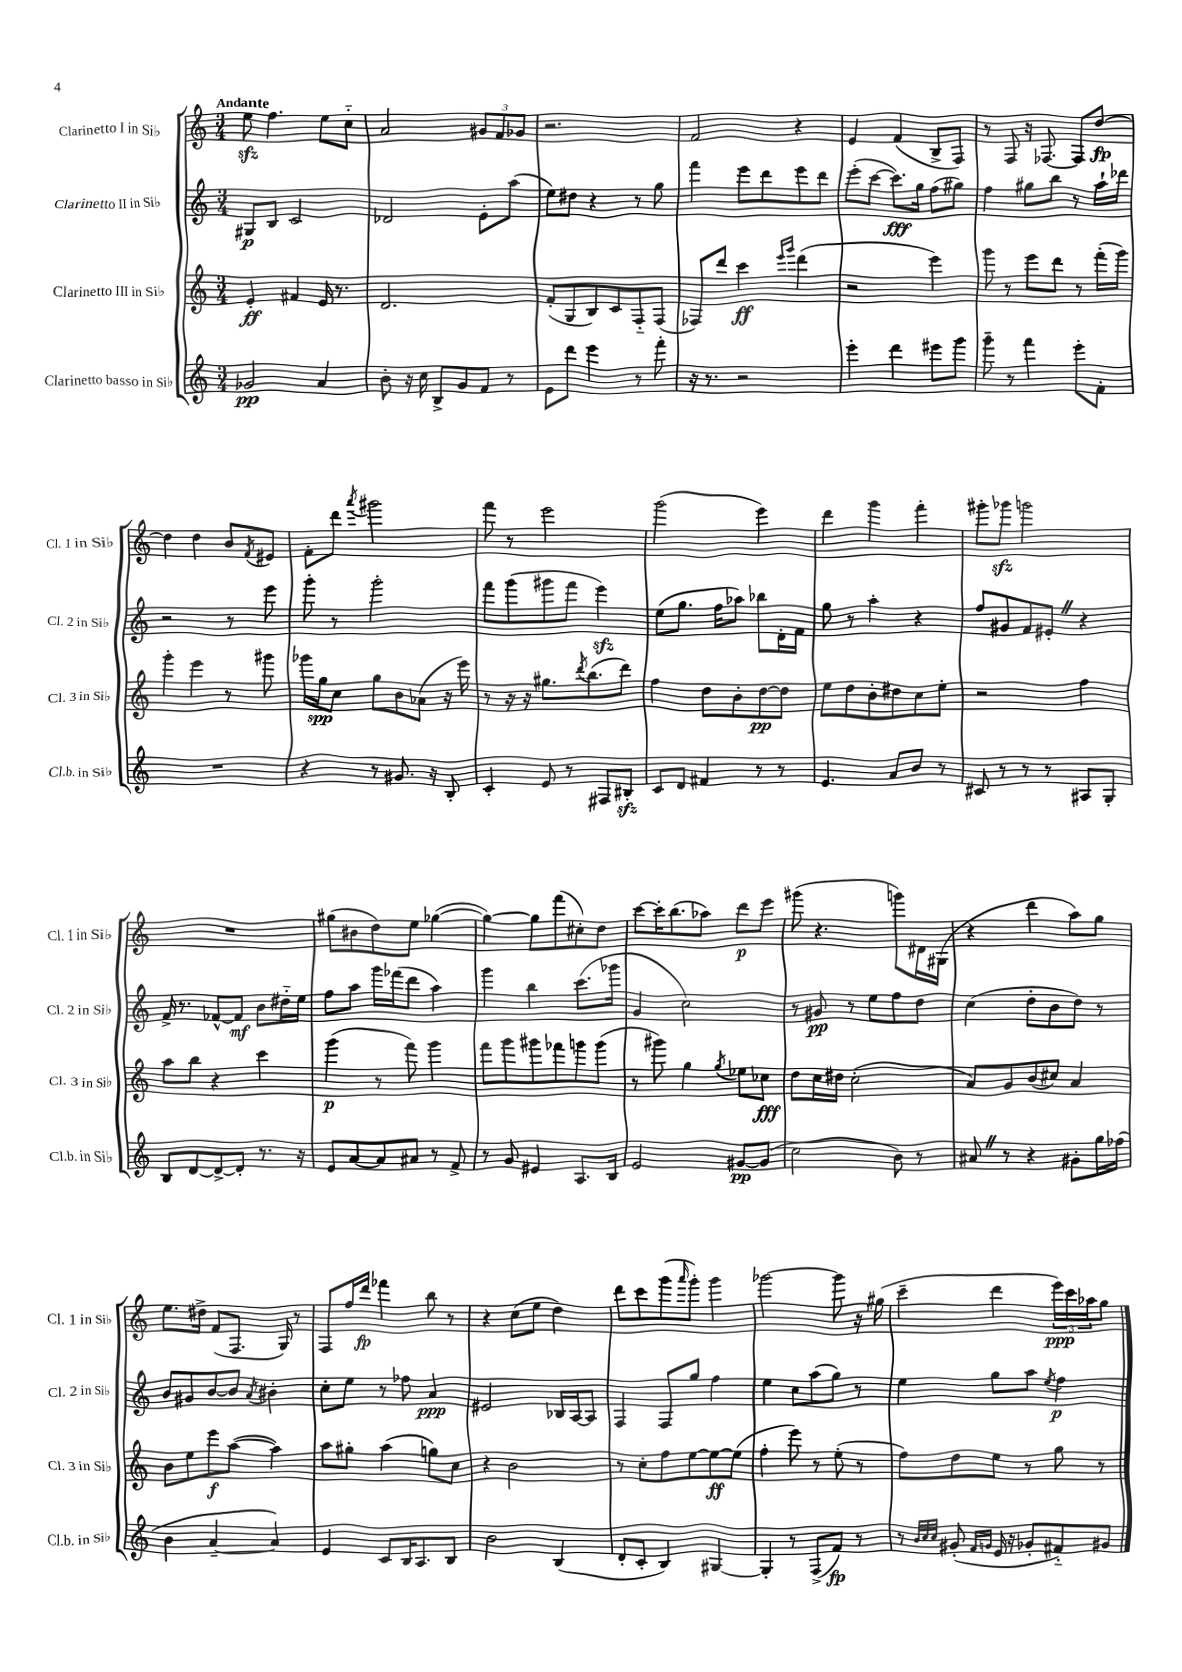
<<
\new StaffGroup <<
\new Staff = "s0" \with { instrumentName = "Clarinetto I in Sib" shortInstrumentName = "Cl. 1 in Sib" } {
    \clef treble \key c \major \numericTimeSignature \time 3/4 \tempo "Andante"
    e''8\sfz f''4. e''8 c''8-_ |
    a'2 \tuplet 3/2 { gis'8 f'8 ges'8 } |
    r2. |
    f'2 r4 |
    e'4 f'4( b8-> f8) |
    r8 f8 r16 fes8.~ fes8 d''8~\fp |
    d''4 d''4 b'8 \acciaccatura { f'8 } eis'8 |
    f'8-. d'''8 \acciaccatura { a'''8 } gis'''2 |
    f'''8 r8 e'''2 |
    g'''2( e'''4) |
    d'''4 g'''4 f'''4-. |
    gis'''8-. ges'''8\sfz g'''2 |
    R2. |
    gis''8( bis'8 d''8) e''8 ges''4~( |
    ges''4~) ges''8 f'''8( cis''8-.) d''8 |
    c'''8~ c'''16-. b''8.( aes''8) d'''8\p e'''8 |
    gis'''8( r4. g'''8) dis'16 gis16( |
    r4 d'''4 a''8) g''8 |
    e''8. dis''16-> f'8( f8. g16) r8 |
    f8 f''16 d'''16\fp fes'''4 b''8 r8 |
    r4 c''8( e''8 d''4) |
    d'''8 c'''8 g'''8( \grace { a'''16 } g'''8-.) g'''4 |
    ges'''2~ ges'''8 r16 gis''16( |
    c'''4-- d'''4 \tuplet 3/2 { e'''16\ppp) c'''16 aes''16 } g''8 \bar "|." |
}
\new Staff = "s1" \with { instrumentName = "Clarinetto II in Sib" shortInstrumentName = "Cl. 2 in Sib" } {
    \clef treble \key c \major \numericTimeSignature \time 3/4
    gis8\p b8 c'2 |
    des'2 e'8-. a''8( |
    e''8) dis''8 r4 r8 g''8 |
    f'''4 e'''8 d'''8 e'''8 d'''8 |
    e'''8-.( c'''8~ c'''8.\fff) g''16 f''8( gis''8) |
    f''4 gis''8 b''8 r8 a''16-! des'''16 |
    r2 r8 e'''8 |
    g'''8-. r8 g'''2-. |
    f'''8 g'''8( gis'''8 f'''8 e'''4\sfz) |
    e''8( g''8. f''16 aes''8) bes''8 d'16-. f'16 |
    g''8 r8 a''4-. r4 |
    f''8 gis'8 f'8 eis'8-. \once \override BreathingSign.text = \markup { \musicglyph "scripts.caesura.straight" } \breathe r4 |
    f'16-> r8. fes'8~-^ fes'8\mf b'8 dis''16-_ e''16 |
    f''8 a''8 g'''16 fes'''16( d'''8 a''4) |
    g'''4 b''4 c'''8.( ges'''16 |
    g'4 c''2) |
    r8 gis'8\pp r8 e''8 f''8 d''8 |
    c''4( d''8-. b'8 d''8) r8 |
    b'8 gis'8 b'8~ b'8 \acciaccatura { a'8 } bis'4-. |
    c''8-. e''8 r8 fes''8 a'4\ppp |
    eis'2 bes16 a16~ a8 |
    f4 f8 g''8 f''4 |
    e''4 c''8 a''8( g''8) r8 |
    e''4 g''8 a''8 \acciaccatura { e''8 } f''4\p \bar "|." |
}
\new Staff = "s2" \with { instrumentName = "Clarinetto III in Sib" shortInstrumentName = "Cl. 3 in Sib" } {
    \clef treble \key c \major \numericTimeSignature \time 3/4
    e'4-.\ff fis'4 e'16 r8. |
    d'2. |
    f'8-.( g8 b8) c'8 f8-_ f8( |
    fes8) d'''8 c'''4\ff \grace { e'''16 g'''16 } d'''4( |
    r2 e'''4) |
    g'''8 r8 e'''8 d'''8 r8 f'''16-.( g'''16) |
    g'''4-. e'''4 r8 gis'''8 |
    ges'''16 g''16\spp c''8 g''8 b'8 aes'8( r16 e'''16) |
    r8 r16 r16 gis''8. \acciaccatura { d'''8 } b''8.( d'''8) |
    f''4 d''8 b'8-. d''8~\pp d''8 |
    e''8 d''8 b'8-. dis''8 c''8 e''8-. |
    r2 f''4 |
    a''8 b''8 r4 c'''4 |
    g'''4\p( r8 f'''8) g'''4 |
    f'''8 g'''8 gis'''8 fes'''8 g'''8 g'''8( |
    r8 gis'''8) g''4 \acciaccatura { g''8 } ees''8 ces''8\fff |
    d''8 c''16 dis''16 c''2-.( |
    a'8) g'8 b'8( cis''8) a'4 |
    b'8 e''8 e'''8\f a''8~( a''4) |
    a''8 gis''8-. a''4( g''8) c''8 |
    r4 b'2 |
    r8 c''8-. f''8 e''8~ e''8~\ff e''8( |
    f''4-. e'''8) r8 e''8-.( r8 |
    f''8) d''8 e''8 r8 g''8 r8 \bar "|." |
}
\new Staff = "s3" \with { instrumentName = "Clarinetto basso in Sib" shortInstrumentName = "Cl.b. in Sib" } {
    \clef treble \key c \major \numericTimeSignature \time 3/4
    ges'2\pp a'4 |
    b'8-. r16 c''16 b8-> g'8 f'8 r8 |
    e'8 d'''8 e'''4 r8 f'''8-. |
    r16 r8. r2 |
    e'''4-. d'''4 eis'''8 g'''8 |
    g'''8-- r8 f'''4 e'''8-. f'8-. |
    R2. |
    r4 r8 gis'8. r16 b8-. |
    c'4-. e'8 r8 fis8 bis8-.\sfz |
    c'8 d'8 fis'4 r8 r8 |
    e'4. a'8 b'8 r8 |
    cis'8 r8 r8 r8 ais8 g8-. |
    b8 d'8~ d'8~-> d'8-. r8. r16 |
    e'8 a'8~ a'8 ais'8 r8 f'8-> |
    r8 g'8 eis'4 a8. b16 |
    e'2 gis'8~\pp gis'8( |
    c''2 b'8) r8 |
    ais'8 \once \override BreathingSign.text = \markup { \musicglyph "scripts.caesura.straight" } \breathe r8 r4 gis'8-. g''16 fes''16( |
    b'4 a'4~-- a'4) |
    e'4 c'8 b16 a8. b8 |
    b'2 b4( |
    d'8-. c'8-. b4) gis4~ |
    gis4-. r8 f8->( f'8\fp) r8 |
    r8 \grace { b'32 c''32 c''32 } gis'8-.( \grace { f'16 g'16 } e'16 r16 ges'8-. fis'8-_) gis'8 \bar "|." |
}
>>
>>
\layout { \context { \Score \remove "Bar_number_engraver" } }
